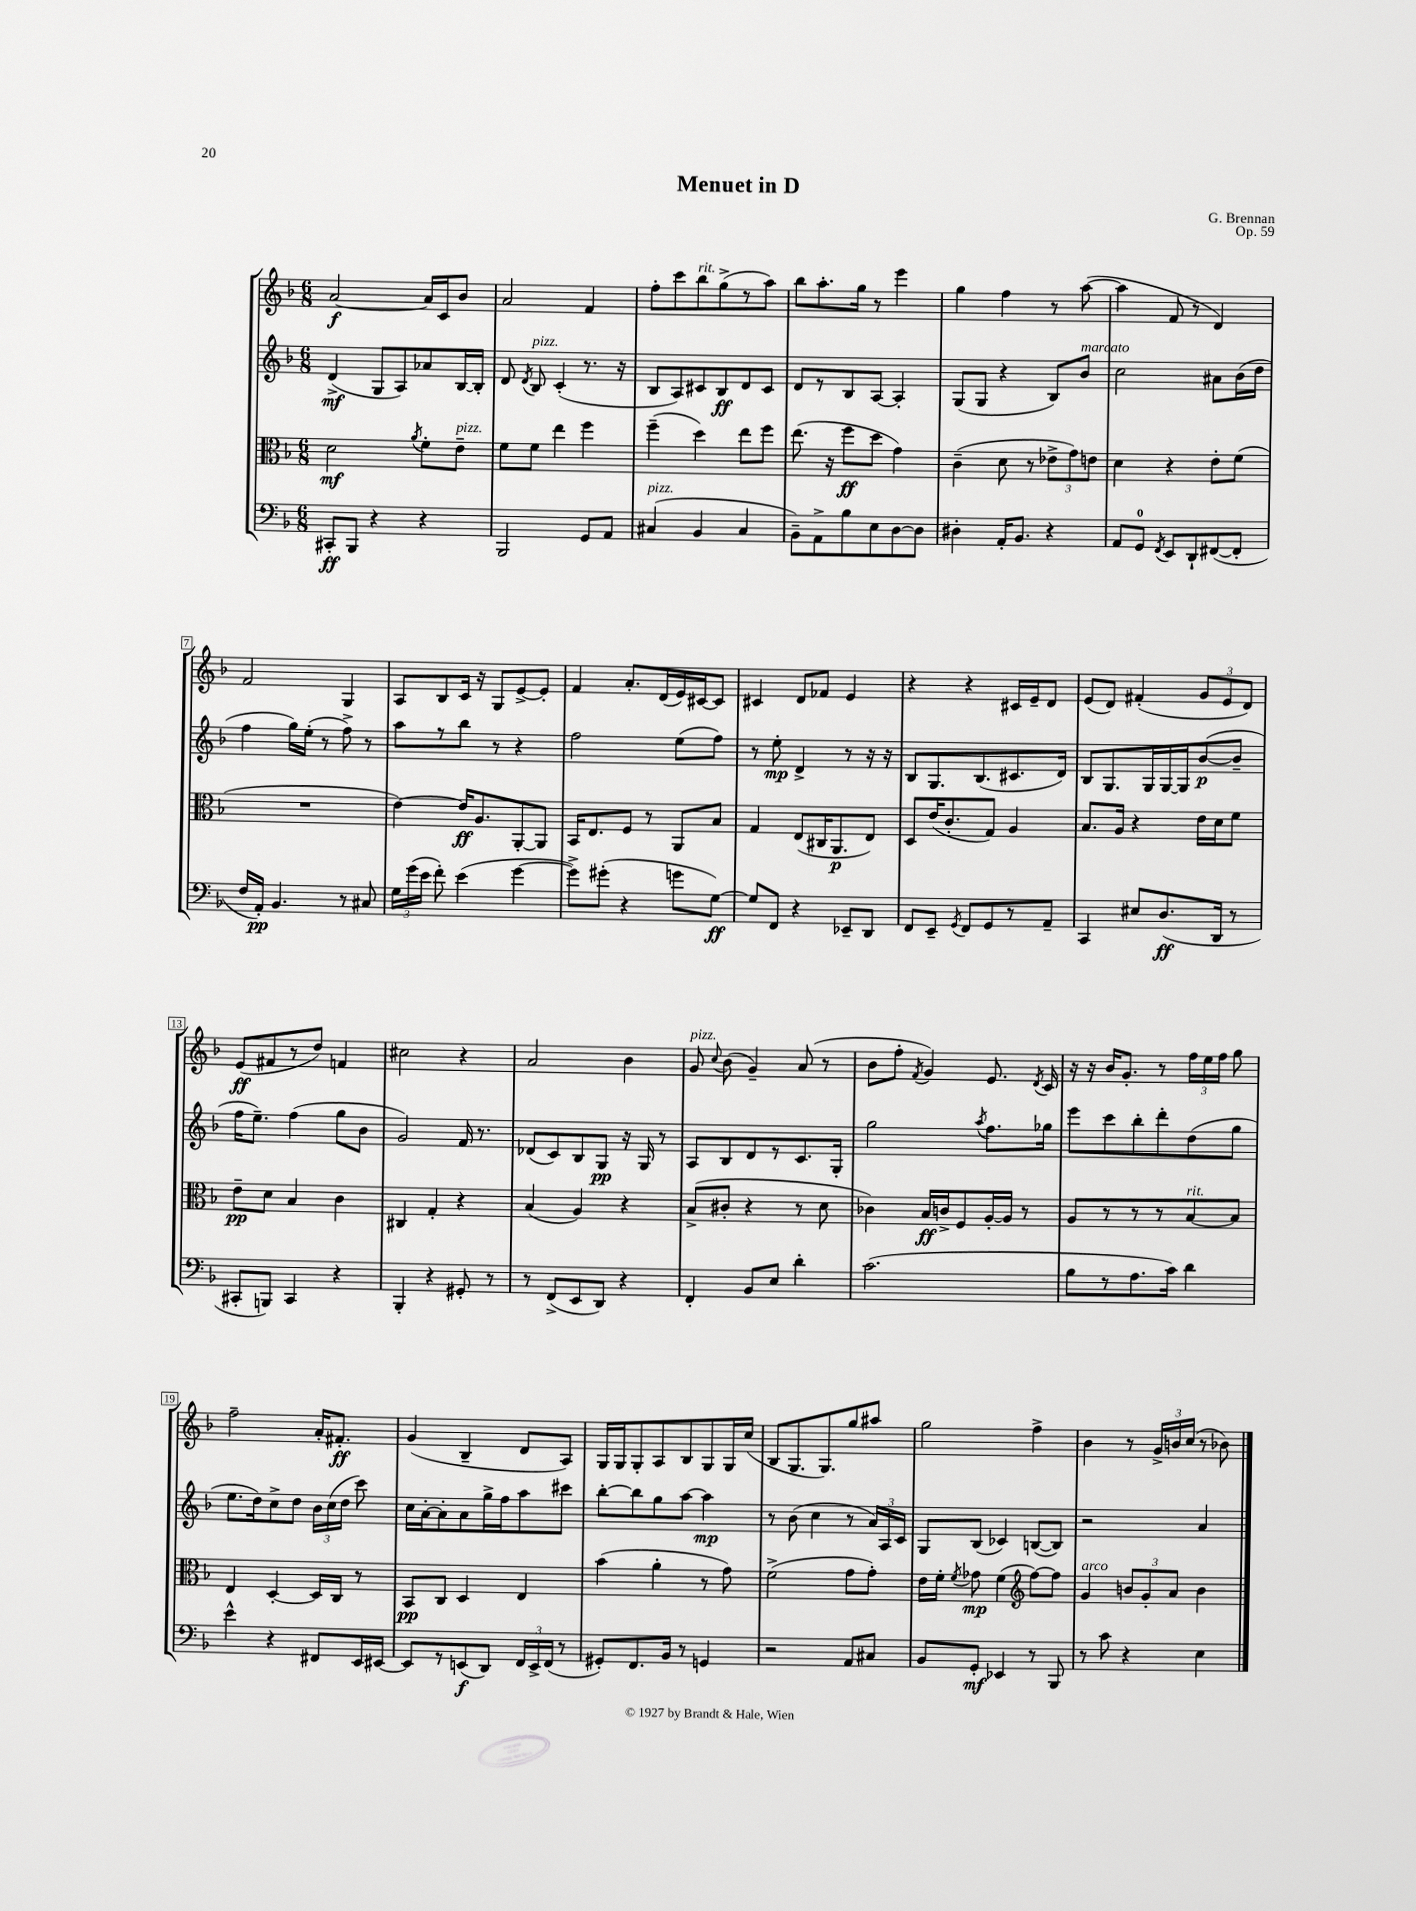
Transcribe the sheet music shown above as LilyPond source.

\header { title = "Menuet in D" composer = "G. Brennan" opus = "Op. 59" }
<<
\new StaffGroup <<
\new Staff = "s0" {
    \clef treble \key f \major \numericTimeSignature \time 6/8
    \autoBeamOff a'2~\f a'16[ c'16 bes'8] |
    a'2 f'4 |
    f''8[-. c'''8 bes''8^\markup { \italic "rit." } g''8->( r8 a''8]) |
    bes''8[ a''8.-. g''16] r8 e'''4 |
    g''4 f''4 r8 a''8~( |
    a''4 f'8 r8 d'4) |
    f'2 g4 |
    a8[ bes8 c'16] r16 g8[ e'8~-> e'8]-. |
    f'4 a'8.[-. d'16( e'16) cis'16~ cis'8] |
    cis'4 d'8[ fes'8] e'4 |
    r4 r4 cis'16[ e'16-- d'8] |
    e'8[( d'8]) fis'4-.( \tuplet 3/2 { g'8[ e'8 d'8]) } |
    e'8[\ff( fis'8 r8 d''8]) f'4 |
    cis''2 r4 |
    a'2 bes'4 |
    g'8^\markup { \italic "pizz." } \appoggiatura { c''8 } bes'8( g'4--) a'8( r8 |
    bes'8[ f''8]-. \acciaccatura { f'8 } g'4) e'8. \acciaccatura { d'8 } c'16 |
    r16 r16 bes'16[ g'8.]-. r8 \tuplet 3/2 { f''16[ e''16 f''16] } g''8 |
    f''2-- a'16[-. fis'8.]-.\ff |
    g'4( bes4-- d'8[ a8]) |
    g16[ g16 g8-. a8 bes8 g8 g16 c''16]( |
    bes8[ g8. g8.) g''8 ais''8] |
    g''2 f''4-> |
    bes'4 r8 \tuplet 3/2 { g'16[-> b'16 c''16]( } r8 bes'8) \bar "|." |
}
\new Staff = "s1" {
    \clef treble \key f \major \numericTimeSignature \time 6/8
    \autoBeamOff d'4->\mf( g8[ a8) aes'8 bes16~ bes16]-. |
    d'8 \acciaccatura { d'8 } bes8^\markup { \italic "pizz." } c'4-.( r8. r16 |
    bes8[ a8) cis'8 bes8\ff d'8 cis'8] |
    d'8[ r8 bes8 a8]~ a4-. |
    g8[( g8] r4 bes8[) bes'8]^\markup { \italic "marcato" } |
    c''2 ais'8[ bes'16( d''16] |
    f''4 g''16[) e''16]-.( r8 f''8->) r8 |
    a''8[ r8 bes''8] r8 r4 |
    f''2 e''8[( f''8]) |
    r8 e''8-.\mp d'4-> r8 r16 r16 |
    bes8[ g8. bes8.( cis'8. d'16]) |
    bes8[ g8. g16 g16~ g16 bes'8~\p( bes'8]-- |
    f''16[ e''8.]--) f''4( g''8[ bes'8] |
    g'2) f'16 r8. |
    des'8[( c'8) bes8 g8]\pp r16 g16 r8 |
    a8[ bes8 d'8 r8 c'8. g16]-. |
    g''2 \acciaccatura { a''8 } f''8.[ ges''16] |
    e'''8[ c'''8 bes''8-. d'''8-. d''8( g''8] |
    e''8.[ d''16) c''8-> d''8] \tuplet 3/2 { bes'16[ c''16( d''16] } c'''8) |
    c''16[ a'16~-. a'8-. a'8 g''16-> f''16 a''8 cis'''8] |
    bes''8[~-. bes''8 g''8 a''8]~ a''4\mp |
    r8 bes'8( c''4 r8 \tuplet 3/2 { a'16[) a16 c'16] } |
    g8[ bes8]( ces'4) b8[~( b8]) |
    r2 a'4 \bar "|." |
}
\new Staff = "s2" {
    \clef alto \key f \major \numericTimeSignature \time 6/8
    \autoBeamOff d'2\mf \acciaccatura { a'8 } f'8[-. e'8]--^\markup { \italic "pizz." } |
    f'8[ f'8] e''4 f''4 |
    f''4--( d''4) e''8[ f''8] |
    e''8.( r16 f''8[\ff d''8] g'4) |
    c'4--( d'8 r8 \tuplet 3/2 { ees'8[-> g'8) e'8] } |
    d'4 r4 e'8[-. f'8]( |
    R2. |
    e'4~) e'16[\ff a8. a,8~-. a,8] |
    bes,16[ e8. f8] r8 a,8[ bes8] |
    g4 e8[( cis16 a,8.\p e8]) |
    d8[ e'16( c'8.-. g8]) a4 |
    bes8.[ a16] r4 e'16[ d'16 f'8] |
    e'8[--\pp d'8] bes4 c'4 |
    cis4 g4-. r4 |
    bes4( a4) r4 |
    bes8[->( cis'8]-. r4 r8 d'8 |
    ces'4) bes16[\ff c'16-> f8 a16~-. a16] r8 |
    a8[ r8 r8 r8 bes8~^\markup { \italic "rit." } bes8] |
    e4 d4~-. d16[ c16] r8 |
    bes,8[\pp c8] d4 e4 |
    bes'4( a'4-. r8 g'8) |
    f'2->( g'8[ g'8]-.) |
    e'16[ f'16]-. \acciaccatura { f'8 } ges'8\mp f'4( \clef treble f''8[~) f''8] |
    g'4^\markup { \italic "arco" } \tuplet 3/2 { b'8[ g'8-. a'8] } b'4 \bar "|." |
}
\new Staff = "s3" {
    \clef bass \key f \major \numericTimeSignature \time 6/8
    \autoBeamOff cis,8[-.\ff bes,,8] r4 r4 |
    bes,,2 g,8[ a,8] |
    cis4^\markup { \italic "pizz." }( bes,4 cis4 |
    bes,8[--) a,8-> bes8 e8 d8~ d8] |
    dis4-. a,16[-. bes,8.] r4 |
    a,8[ g,8]-0 \acciaccatura { f,8 } e,8[ d,8-! fis,8~( fis,8]-. |
    f16[ a,16]-.\pp) bes,4. r8 cis8 |
    \tuplet 3/2 { g16[ g'16( e'16] } f'8-.) e'4( g'4~ |
    g'8[->) gis'8]-.( r4 g'8[ g8]~\ff) |
    g8[ f,8] r4 ees,8[-- d,8] |
    f,8[ e,8]-- \acciaccatura { g,8 } f,8[ g,8 r8 a,8]-- |
    c,4 eis8[ d8.\ff( d,16] r8 |
    cis,8[-. b,,8]) cis,4 r4 |
    bes,,4-. r4 gis,8-. r8 |
    r8 f,8[->( e,8 d,8]) r4 |
    f,4-. bes,8[ e8] d'4-. |
    c'2.( |
    bes8[ r8 a8. c'16]) d'4 |
    e'4-^ r4 fis,8[ e,16 eis,16]~ |
    eis,8[ r8 e,8\f( d,8]) \tuplet 3/2 { f,16[ e,16-> f,16]( } r8 |
    gis,8[-.) f,8. bes,16] r8 g,4 |
    r2 a,8[ cis8] |
    bes,8[ g,8]-.\mf ees,4 r8 bes,,8 |
    r8 c'8 r4 e4 \bar "|." |
}
>>
>>
\layout { \context { \Score \override BarNumber.stencil = #(make-stencil-boxer 0.1 0.3 ly:text-interface::print) } }
